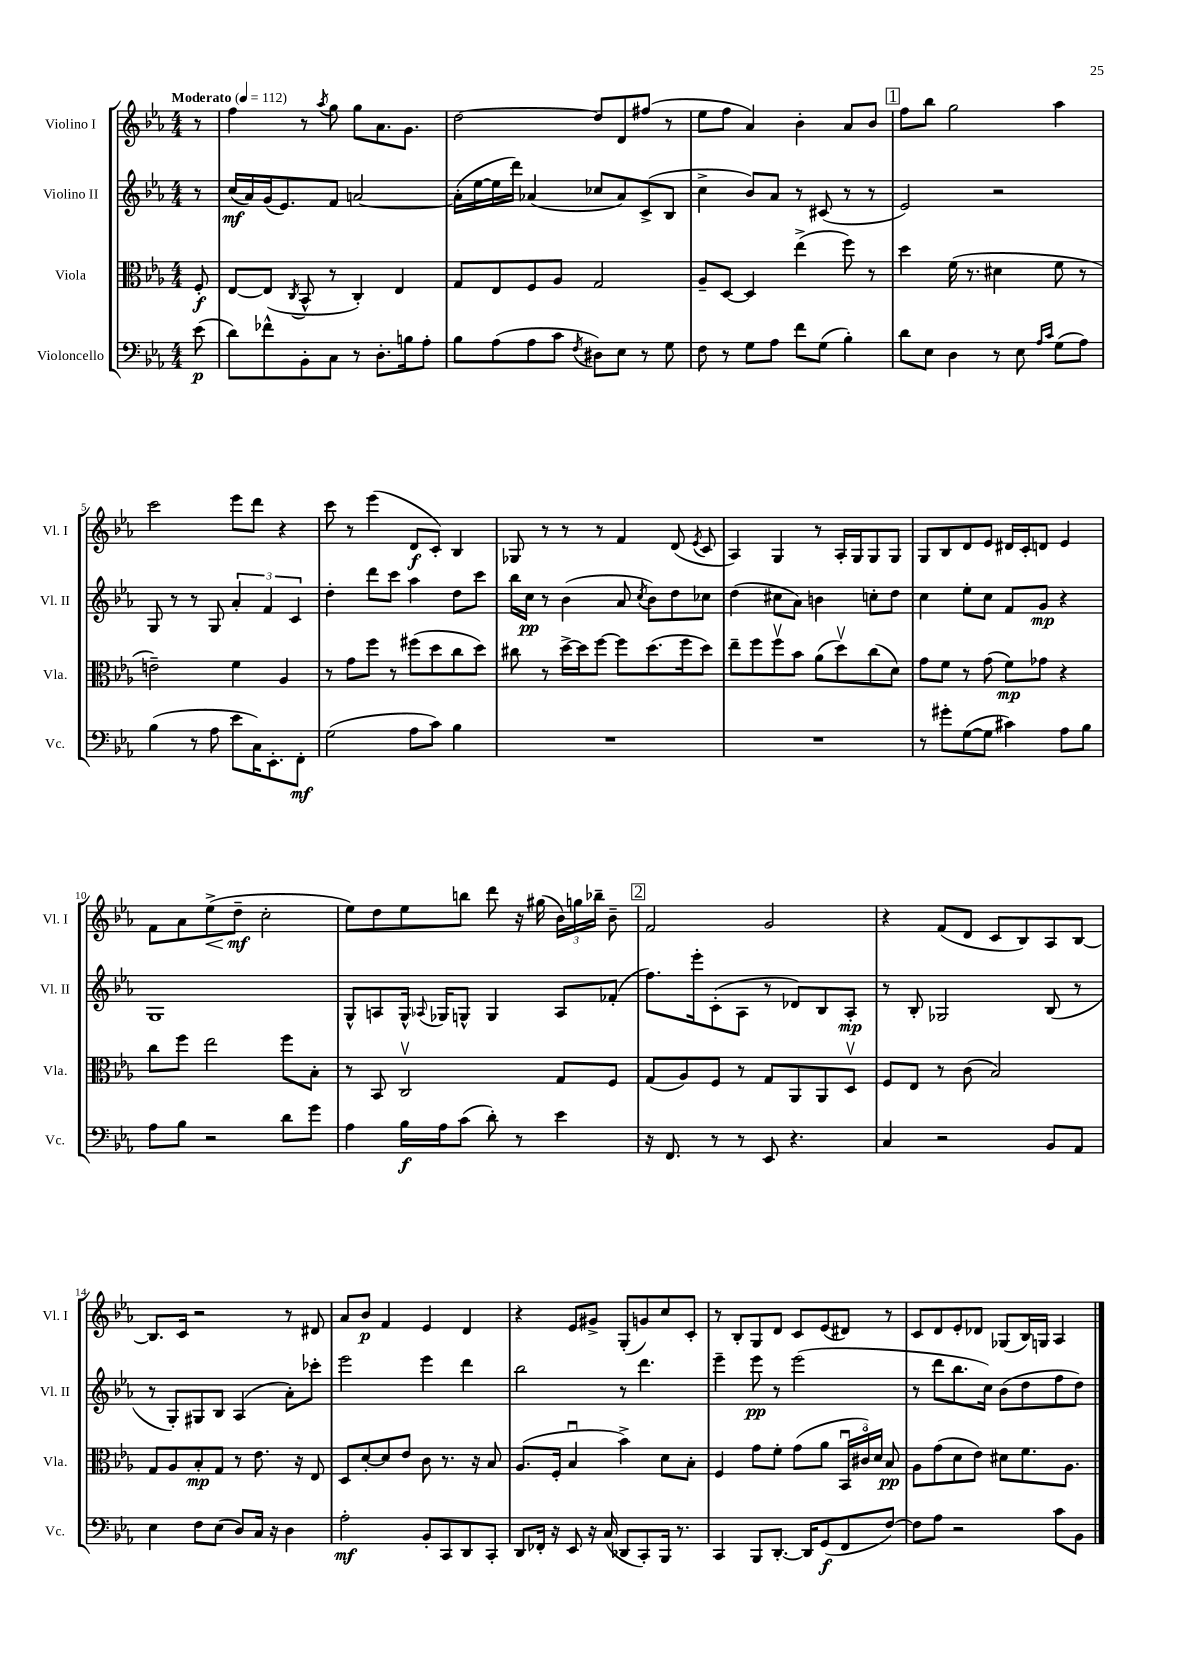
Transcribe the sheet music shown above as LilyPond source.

<<
\new StaffGroup <<
\new Staff = "s0" \with { instrumentName = "Violino I" shortInstrumentName = "Vl. I" } {
    \clef treble \key ees \major \numericTimeSignature \time 4/4 \partial 8 \tempo "Moderato" 4 = 112
    \autoBeamOff r8 |
    f''4 r8 \acciaccatura { aes''8 } g''8 g''8[ aes'8. g'8.] |
    d''2~ d''8[ d'8 fis''8]( r8 |
    ees''8[ f''8] aes'4) bes'4-. aes'8[ bes'8] |
    \mark \markup { \box "1" } f''8[ bes''8] g''2 aes''4 |
    c'''2 ees'''8[ d'''8] r4 |
    c'''8 r8 ees'''4( d'8[\f c'8]-.) bes4 |
    ges8 r8 r8 r8 f'4 d'8( \acciaccatura { ees'8 } c'8 |
    aes4) g4 r8 aes16[-. g16 g8 g8] |
    g8[ bes8 d'8 ees'8] dis'16[ c'16-. d'8] ees'4 |
    f'8[ aes'8 ees''8->\<( d''8]--\mf\! c''2-. |
    ees''8[) d''8 ees''8 b''8] d'''8 r16 gis''16( \tuplet 3/2 { bes'16[) g''16 bes''16]-- } bes'8-- |
    \mark \markup { \box "2" } f'2 g'2 |
    r4 f'8[( d'8] c'8[ bes8) aes8 bes8]~ |
    bes8.[ c'16] r2 r8 dis'8 |
    aes'8[ bes'8]\p f'4 ees'4 d'4 |
    r4 ees'8[ gis'8]-> g8[-.( g'8) c''8 c'8]-. |
    r8 bes8[-. g8 d'8] c'8[ ees'8( dis'8]) r8 |
    c'8[ d'8 ees'8-. des'8] ges8[( bes16) g16] aes4 \bar "|." |
}
\new Staff = "s1" \with { instrumentName = "Violino II" shortInstrumentName = "Vl. II" } {
    \clef treble \key ees \major \numericTimeSignature \time 4/4 \partial 8
    \autoBeamOff r8 |
    c''16[\mf( aes'16) g'16( ees'8.) f'8] a'2~ |
    a'16[-.( ees''16~ ees''16 d'''16]) aes'4( ces''8[ aes'8) c'8->( bes8] |
    c''4-> bes'8[) aes'8] r8 cis'8( r8 r8 |
    \mark \markup { \box "1" } ees'2) r2 |
    g8 r8 r8 g8 \tuplet 3/2 { aes'4-. f'4 c'4 } |
    d''4-. d'''8[ c'''8] aes''4 d''8[ c'''8] |
    bes''16[ c''16]\pp r8 bes'4( aes'8 \acciaccatura { c''8 } bes'8[) d''8 ces''8] |
    d''4( cis''8[ aes'8]) b'4 c''8[-. d''8] |
    c''4 ees''8[-. c''8] f'8[ g'8]\mp r4 |
    g1 |
    g8[-^ a8 g16]-^ \appoggiatura { aes8 } ges16[ g8]-^ g4 aes8[ fes'8]-.( |
    \mark \markup { \box "2" } f''8.[) ees'''16-. c'8-.( aes8] r8 des'8[) bes8 aes8]-.\mp |
    r8 bes8-. ges2 bes8( r8 |
    r8 g8[-.) gis8 bes8] aes4( aes'8[-.) ces'''8]-. |
    ees'''2 ees'''4 d'''4 |
    bes''2 r8 d'''4. |
    ees'''4-- ees'''8\pp r8 ees'''2( |
    r8 d'''8[ bes''8. c''16]) bes'8[( d''8 f''8 d''8]) \bar "|." |
}
\new Staff = "s2" \with { instrumentName = "Viola" shortInstrumentName = "Vla." } {
    \clef alto \key ees \major \numericTimeSignature \time 4/4 \partial 8
    \autoBeamOff f8-.\f |
    ees8[~ ees8]( \acciaccatura { c8 } bes,8-^ r8 c4-.) ees4 |
    g8[ ees8 f8 aes8] g2 |
    aes8[-- d8]~ d4 ees''4->( f''8) r8 |
    \mark \markup { \box "1" } d''4 f'16( r8. dis'4 f'8 r8 |
    e'2--) f'4 aes4 |
    r8 g'8[ f''8] r8 fis''8[( d''8 c''8 d''8]) |
    cis''8 r8 d''16[~-> d''16 f''8]~ f''8[ d''8.( f''16 d''8]) |
    ees''8[-- f''8 f''8\upbow bes'8] aes'8[( d''8\upbow) c''8( d'8]) |
    g'8[ f'8] r8 g'8( f'8[\mp) ges'8] r4 |
    c''8[ f''8] ees''2 f''8[ bes8]-. |
    r8 bes,8 c2\upbow g8[ f8] |
    \mark \markup { \box "2" } g8[( aes8) f8] r8 g8[ aes,8 aes,8 d8]\upbow |
    f8[ ees8] r8 c'8( bes2) |
    g8[ aes8 bes8-.\mp g8] r8 ees'8. r16 ees8 |
    d8[ d'8~-. d'8 ees'8] c'8 r8. r16 bes8 |
    aes8.[( f16]-. bes4\downbow bes'4->) d'8[ bes8]-. |
    f4 g'8[ f'8]-. g'8[( aes'8] \tuplet 3/2 { bes,16[\downbow cis'16\flageolet) d'16] } bes8\pp |
    aes8[ g'8( d'8 ees'8]) dis'8[ f'8. aes8.] \bar "|." |
}
\new Staff = "s3" \with { instrumentName = "Violoncello" shortInstrumentName = "Vc." } {
    \clef bass \key ees \major \numericTimeSignature \time 4/4 \partial 8
    \autoBeamOff ees'8\p( |
    d'8[) fes'8-^ bes,8-. c8] r8 d8.[-. b16 aes8]-. |
    bes8[ aes8( aes8 c'8] \acciaccatura { f8 } dis8[) ees8] r8 g8 |
    f8 r8 g8[ aes8] f'8[ g8]( bes4-.) |
    \mark \markup { \box "1" } d'8[ ees8] d4 r8 ees8 \grace { aes16[ c'16] } g8[( aes8]) |
    bes4( r8 aes8 ees'8[ c16) ees,8.-. f,8]-.\mf |
    g2( aes8[ c'8]) bes4 |
    R1 |
    R1 |
    r8 gis'8[-. g8~( g8] cis'4) aes8[ bes8] |
    aes8[ bes8] r2 d'8[ g'8] |
    aes4 bes16[\f aes16 c'8]( d'8-.) r8 ees'4 |
    \mark \markup { \box "2" } r16 f,8. r8 r8 ees,8 r4. |
    c4 r2 bes,8[ aes,8] |
    ees4 f8[ ees8]( d8[) c16] r16 d4 |
    aes2-.\mf bes,8[-. c,8 d,8 c,8]-. |
    d,8[ fes,16]-. r16 ees,8 r16 c16( des,8[ c,8-.) bes,,16] r8. |
    c,4 bes,,8[ d,8.]~-. d,16[ g,8\f( f,8 f8]~) |
    f8[ aes8] r2 c'8[ bes,8] \bar "|." |
}
>>
>>
